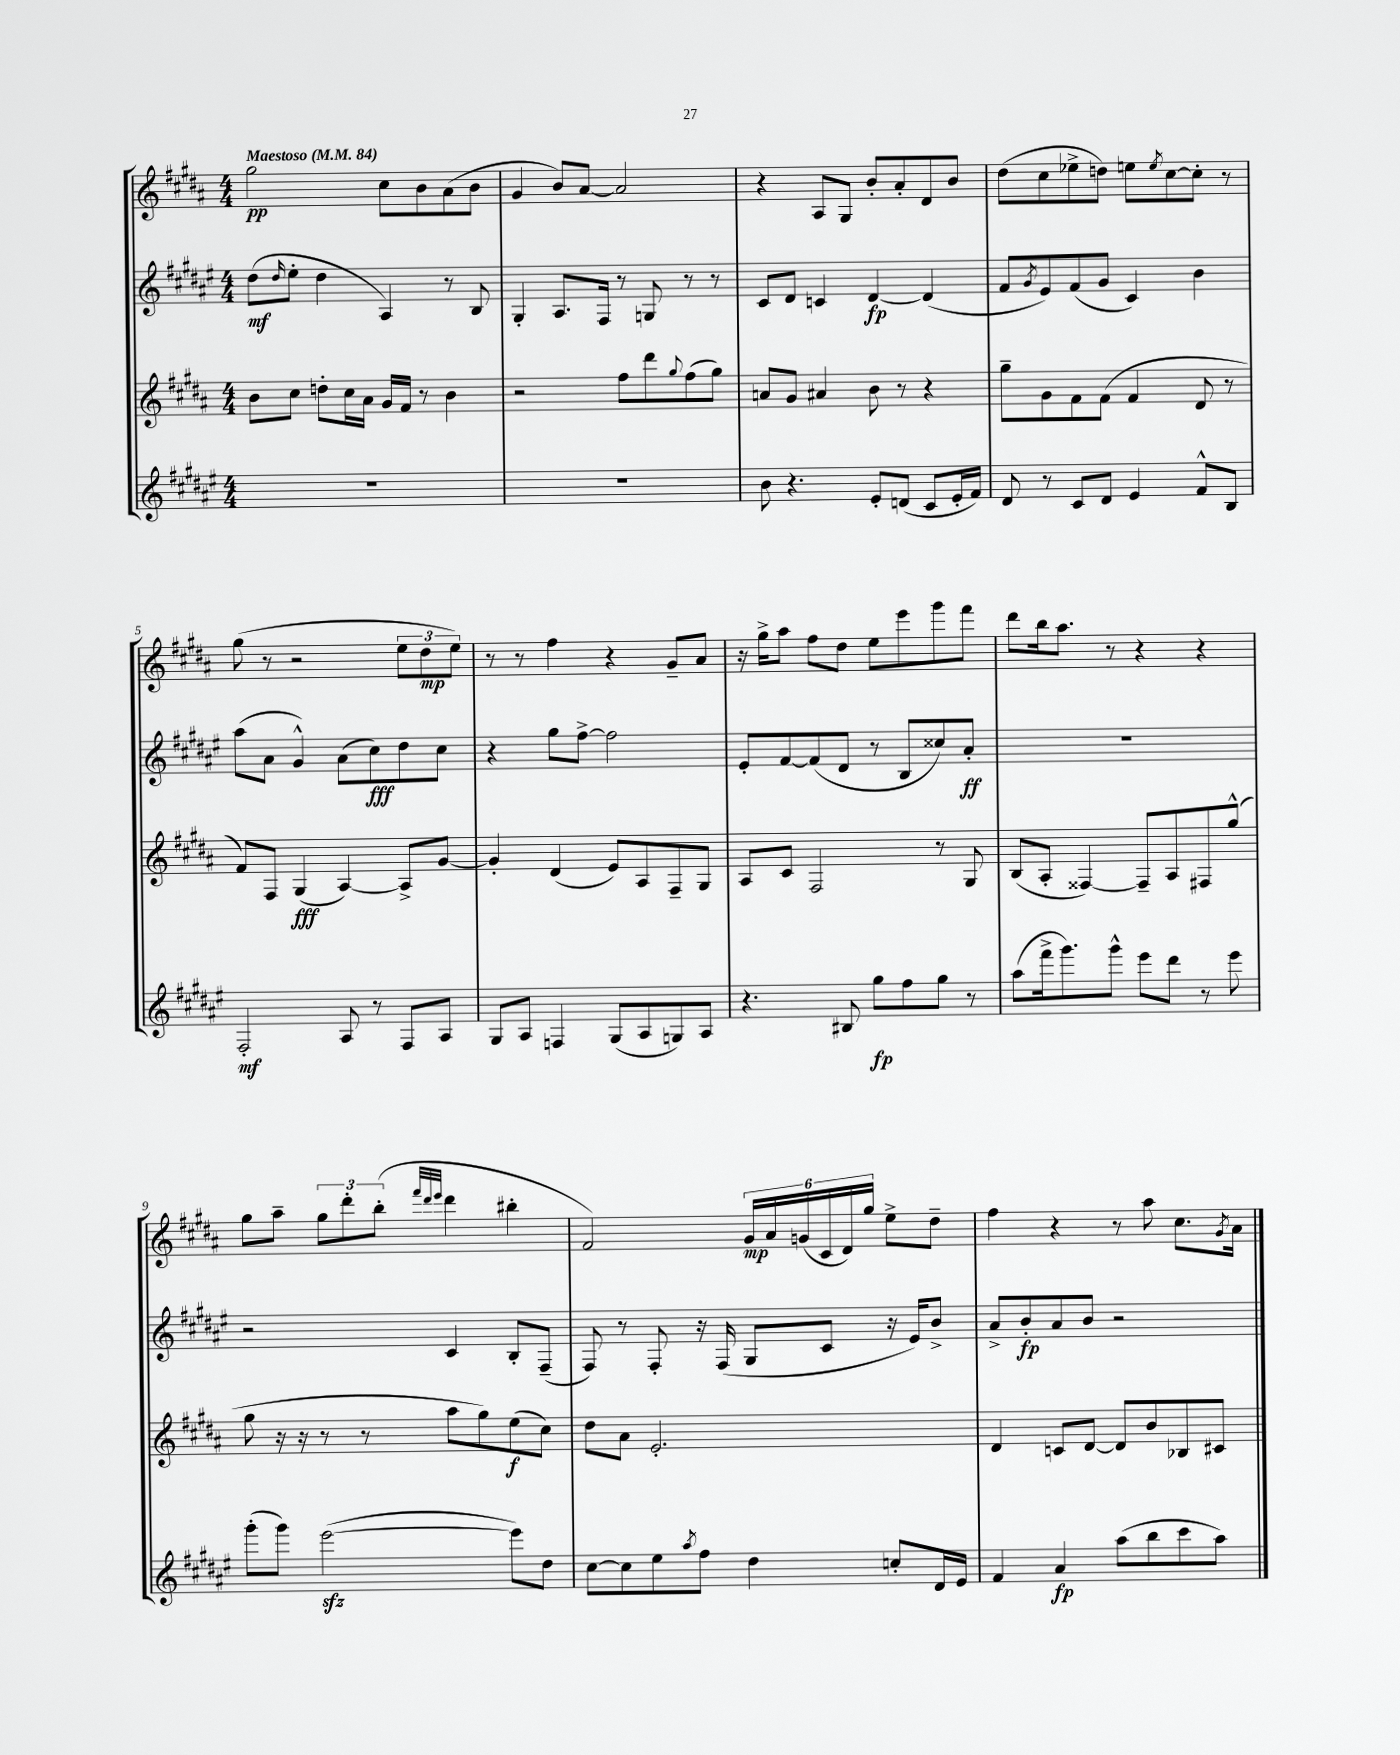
<<
\new StaffGroup <<
\new Staff = "s0" {
    \clef treble \key b \major \numericTimeSignature \time 4/4 \tempo "Maestoso" 4 = 84
    gis''2\pp cis''8 b'8 ais'8( b'8 |
    gis'4 b'8) ais'8~ ais'2 |
    r4 ais8 gis8 b'8-. ais'8-. dis'8 b'8 |
    dis''8( cis''8 ees''8-> d''8) e''8 \acciaccatura { e''8 } cis''8~ cis''8-. r8 |
    gis''8( r8 r2 \tuplet 3/2 { e''8 dis''8\mp e''8) } |
    r8 r8 fis''4 r4 gis'8-- ais'8 |
    r16 gis''16-> ais''8 fis''8 dis''8 e''8 e'''8 gis'''8 fis'''8 |
    dis'''8 b''16 ais''8. r8 r4 r4 |
    gis''8 ais''8-- \tuplet 3/2 { gis''8 dis'''8-. b''8-.( } \grace { fis'''32 dis'''32 e'''32 } dis'''4 bis''4-. |
    fis'2) \tuplet 6/4 { gis'16\mp ais'16 g'16( cis'16 dis'16) gis''16 } e''8-> dis''8-- |
    fis''4 r4 r8 ais''8 cis''8. \acciaccatura { gis'8 } ais'16 \bar "|." |
}
\new Staff = "s1" {
    \clef treble \key fis \major \numericTimeSignature \time 4/4
    dis''8\mf( \grace { dis''16 } eis''8-. dis''4 ais4) r8 b8 |
    gis4-. ais8. fis16 r8 g8 r8 r8 |
    cis'8 dis'8 c'4 dis'4~\fp dis'4( |
    fis'8 \acciaccatura { gis'8 } eis'8) fis'8( gis'8 cis'4) b'4 |
    ais''8( ais'8 gis'4-^) ais'8( cis''8\fff) dis''8 cis''8 |
    r4 gis''8 fis''8~-> fis''2 |
    eis'8-. fis'8~ fis'8( dis'8 r8 b8 cisis''8) ais'8-.\ff |
    R1 |
    r2 cis'4 b8-. fis8--( |
    fis8) r8 fis8-. r16 fis16( gis8 cis'8 r16 eis'16) b'8-> |
    ais'8-> b'8-.\fp ais'8 b'8 r2 \bar "|." |
}
\new Staff = "s2" {
    \clef treble \key b \major \numericTimeSignature \time 4/4
    b'8 cis''8 d''8-. cis''16 ais'16 gis'16 fis'16 r8 b'4 |
    r2 fis''8 dis'''8 \appoggiatura { gis''8 } fis''8( gis''8) |
    a'8 gis'8 ais'4 b'8 r8 r4 |
    gis''8-- gis'8 fis'8 fis'8( fis'4 dis'8 r8 |
    fis'8) fis8 gis4\fff( ais4~) ais8-> gis'8~ |
    gis'4-. dis'4( e'8) ais8 fis8-- gis8 |
    ais8 cis'8 fis2 r8 gis8 |
    b8( ais8-. fisis4~) fisis8-- ais8 fis8 gis''8-^( |
    gis''8 r16 r16 r8 r8 ais''8 gis''8) e''8\f( cis''8) |
    dis''8 ais'8 e'2.-. |
    dis'4 c'8 dis'8~ dis'8 b'8 bes8 cis'8 \bar "|." |
}
\new Staff = "s3" {
    \clef treble \key fis \major \numericTimeSignature \time 4/4
    R1 |
    R1 |
    b'8 r4. eis'8-. d'8( cis'8 eis'16-. fis'16) |
    dis'8 r8 cis'8 dis'8 eis'4 fis'8-^ b8 |
    fis2-.\mf ais8 r8 fis8 ais8 |
    gis8 ais8 f4 gis8( ais8 g8) ais8 |
    r4. bis8 gis''8\fp fis''8 gis''8 r8 |
    ais''8( fis'''16-> gis'''8.) gis'''8-^ eis'''8 dis'''8 r8 eis'''8 |
    gis'''8-.( gis'''8) eis'''2~\sfz( eis'''8) dis''8 |
    cis''8~ cis''8 eis''8 \acciaccatura { ais''8 } fis''8 dis''4 c''8-. dis'16 eis'16 |
    fis'4 ais'4\fp ais''8( b''8 cis'''8 ais''8) \bar "|." |
}
>>
>>
